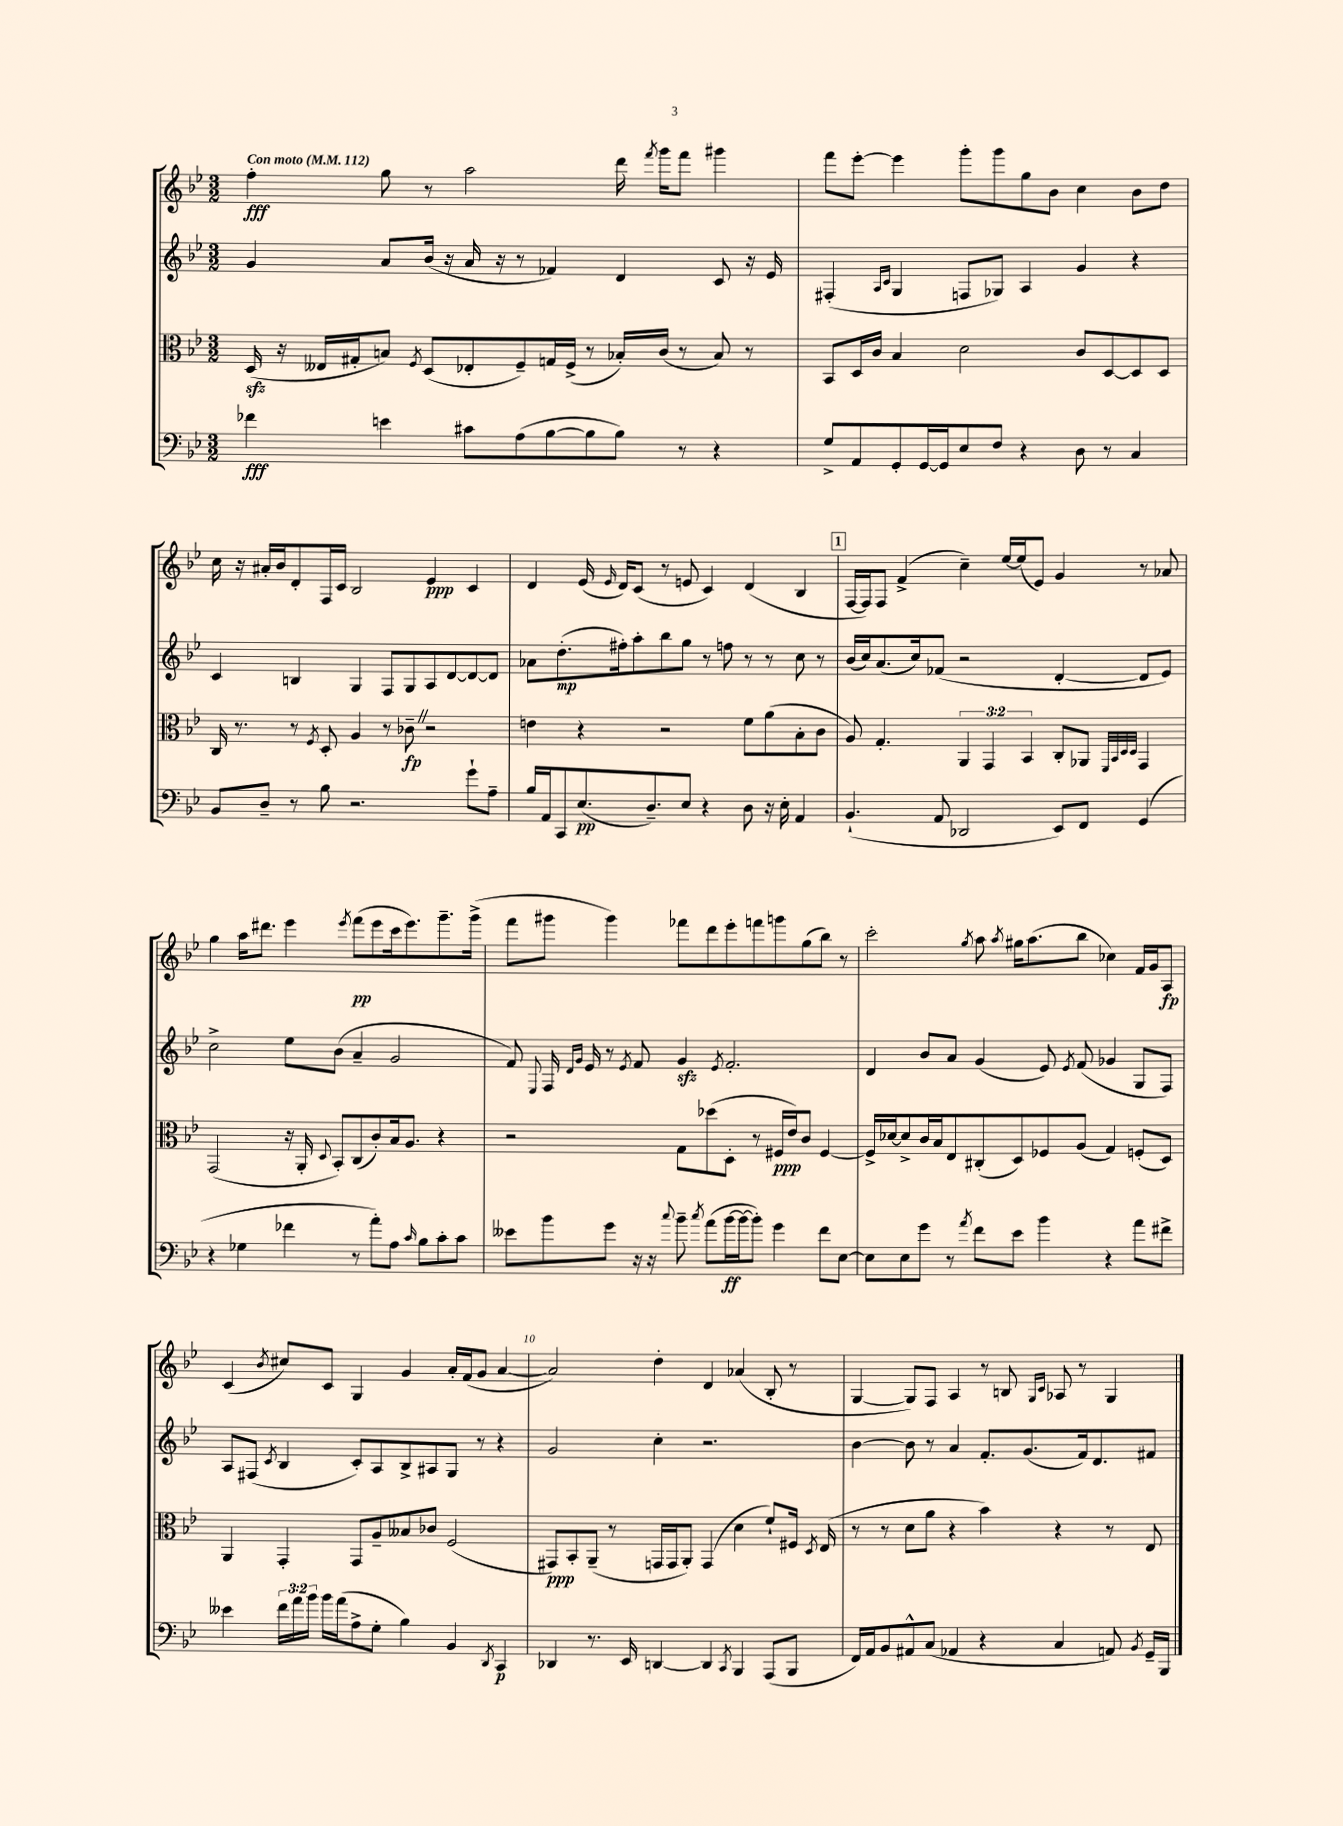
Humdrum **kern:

**kern	**kern	**kern	**kern
*staff4	*staff3	*staff2	*staff1
*clefF4	*clefC3	*clefG2	*clefG2
*k[b-e-]	*k[b-e-]	*k[b-e-]	*k[b-e-]
*M3/2	*M3/2	*M3/2	*M3/2
*MM112	*MM112	*MM112	*MM112
4f-\	(16D/	4g/	4ff'\
.	16r	.	.
.	16E--/LL	.	.
.	16G#'/J	.	.
4e\	8B/J)	8a/L	8gg\
.	8qF/	.	.
.	(8D/L	(16b-/Jk	8r
.	.	16r	.
8c#\L	8E-'/	16a/	2aa\
.	.	16r	.
(8A\	8F~/)	8r	.
[8B-\	16G/L	4f-/)	.
.	(16F^/JJ	.	.
8B-\]	8r	.	.
8B-\J)	16B-'/LL)	4d/	16ddd\
.	.	.	8qfff/
.	(16c/JJ	.	16ggg\LK
8r	8r	.	8fff\J
4r	8B-/)	8c/	4ggg#\
.	8r	16r	.
.	.	16e-/	.
=	=	=	=
8G^/L	8BB-/L	(4F#'/	8fff\L
8AA/	16D/L	.	[8eee-'\J
.	16c/JJ	.	.
.	.	16qqA/LL	.
.	.	16qqc/JJ	.
8GG'/	4B-/	4G/	4eee-\]
[16GG/L	.	.	.
16GG/]J	.	.	.
8E-/	2d\	8F/L	8ggg'\L
8F/J	.	8G-/J)	8ggg\
4r	.	4A/	8gg\
.	.	.	8b-\J
8D\	8c/L	4g/	4cc\
8r	[8D/	.	.
4C/	8D/]	4r	8b-\L
.	8D/J	.	8dd\J
=	=	=	=
8BB-/L	16C/	4c/	16cc\
.	8.r	.	16r
8D~/J	.	.	16a#'/LL
.	.	.	16b-/J
8r	8r	4B/	8d'/
.	8qF/	.	.
8B-\	8D'/	.	16F/L
.	.	.	16c/JJ
2.r	4A/	4G/	2B-/
.	8r	8F/L	.
.	8c-~\	8G/	.
.	2r	8A/	4e-/
.	.	[8d/	.
8g`\L	.	8d/_	4c/
8A~\J	.	8d/]J	.
=	=	=	=
16B-/LL	4e\	8a-\L	4d/
16AA/J	.	.	.
8CC/	.	(8.dd'\	.
(8.E-/	4r	.	(16e-/
.	.	.	16qqe-/
.	.	16ff#'\k)	16d/LK)
.	.	8aa'\	(8c/J
8.D~/)	.	.	.
.	2r	8bb-\	8r
8E-/J	.	8gg\J	8e/
4r	.	8r	4c/)
.	.	8ff\	.
8D\	8f\L	8r	(4d/
16r	(8a\	8r	.
16E-'\	.	.	.
4AA/	8B-'\	8cc\	4B-/
.	8c\J	8r	.
=	=	=	=
(4.BB-`/	8A/)	(16b-/LL	[16F/LL
.	.	16cc/J)	16F/]J)
.	4.G'/	(8.a/	8F/J
.	.	.	(4f^/
.	.	16cc/k)	.
8AA/	.	(8f-/J	.
2DD-/	6AA/	2r	4cc~\)
.	6GG/	.	.
.	.	.	[16ee-/LL
.	.	.	(16ee-/]J
.	6BB-/	.	.
.	.	.	8e-/J)
8EE-/L)	8C'/L	[4d'/	4g/
8FF/J	8AA-/J	.	.
.	32qqFF/LLL	.	.
.	32qqBB-/	.	.
.	32qqD/	.	.
.	32qqD/JJJ	.	.
(4GG/	4GG/	8d/]L	8r
.	.	8e-/J)	8a-/
=	=	=	=
4r	(2GG/	2cc^\	4gg\
4G-\	.	.	16aa\LK
.	.	.	8.ddd#\J
4f-\	16r	8ee-\L	4eee-\
.	16AA'/	.	.
.	8qqD/	.	.
.	8BB-'/L)	(8b-\J	.
.	.	.	8qeee-/
8r	(8C/	4a~/	(8fff\L
8a'\L)	8c'/)	.	8eee-\
8A\J	16B-/k	2g/	16ccc\k
.	8.A/J	.	8.eee-\)
16qqc/	.	.	.
8B-\L	.	.	.
8c'\	4r	.	8.ggg~\
8c\J	.	.	.
.	.	.	(16ggg^\Jk
=	=	=	=
8e--\L	2r	8f/)	8fff\L
.	.	8qqE-/	.
8b-\	.	16F/	8ggg#\J
.	.	16qqd/LL	.
.	.	16qqg/JJ	.
.	.	16e-/	.
8g\J	.	8r	4ggg#\)
.	.	8qe-/	.
16r	.	8f/	.
16r	.	.	.
8qqcc/	.	.	.
8b-~\	8G\L	4g/	8fff-\L
8qcc/	.	.	.
(8a\L	(8dd-\	.	8ddd\
.	.	8qe-/	.
[16b-\L	8D'\J	2.f'/	8eee-'\
16b-\_J	.	.	.
8b-'\]J)	8r	.	8fff\
4g\	16F#/LL	.	8ggg\
.	16e-/J)	.	.
.	8c/J	.	(8gg\
8f\L	[4F#/	.	8bb-\J)
[8E-\J	.	.	8r
=	=	=	=
8E-\]L	16F#^/]LL	4d/	2ccc'\
.	[16d-/J	.	.
8E-\	8d-^/]	.	.
8g\J	16c/L	8b-/L	.
.	16B-/J	.	.
8r	8E-/	8a/J	.
8qa/	.	.	8qgg/
8f\L	(8C#'/	(4g/	8aa\
.	.	.	8qaa/
8e-\J	8D/)	.	16gg#\LK
.	.	.	(8.aa\
4b-\	8F-/	8e-/)	.
.	.	8qe-/	.
.	(8A/J	(8f/	8bb-\J
4r	4G/)	4g-/	4cc-\)
8a\L	(8F'/L	8G/L	16f/LL
.	.	.	16g/J
8f#^\J	8D/J)	8F/J)	8A/J
=	=	=	=
4e--\	4AA/	8A/L	(4c/
.	.	(8F#/J	.
.	.	8qc/	8qb-/
24f\LL	4GG'/	4B-/	8cc#/L)
24a\	.	.	.
24b-\JJ	.	.	.
16b-\LL	.	.	8c/J
(16a\J	.	.	.
8A^\	8GG/L	8c'/L)	4G/
8G'\J	8A~/	8A/	.
4B-\)	8B--/	8B-^/	4g/
.	8c-/J	8A#/	.
4BB-/	(2F/	8G/J	16a'/LL
.	.	.	(16f/J
.	.	8r	8g/J
8qDD/	.	.	.
4CC/	.	4r	[4a/
=	=	=	=
4DD-/	8GG#/L)	2g/	2a/])
.	8BB-'/	.	.
8.r	(8AA~/J	.	.
.	8r	.	.
16EE-/	.	.	.
[4DD/	16GG/LL	4cc'\	4dd'\
.	16GG/J	.	.
.	8AA'/J)	.	.
4DD/]	(4GG/	2.r	4d/
8qCC/	.	.	.
4BBB-/	4d\	.	(4a-/
(8AAA/L	8f`/L)	.	8B-'/
8BBB-/J	16F#/Jk	.	8r
.	8qD/	.	.
.	(16E-/	.	.
=	=	=	=
16FF/LL)	8r	[4b-\	[4G/
16AA/J	.	.	.
8BB-/	8r	.	.
8AA#^^/	8d\L	8b-\]	8G/]L)
(8C/J	8a\J	8r	8F/J
4AA-/	4r	4a/	4A/
4r	4b-\)	8.f'/L	8r
.	.	.	8B/
.	.	(8.g/	.
.	.	.	16qqG/LL
.	.	.	16qqc/JJ
4C/	4r	.	8A-/
.	.	16f/k)	8r
.	.	8.d/	.
8AA/)	8r	.	4G/
8qBB-/	.	.	.
16GG~/LL	8E-/	8f#/J	.
16BBB-/JJ	.	.	.
==	==	==	==
*-	*-	*-	*-
